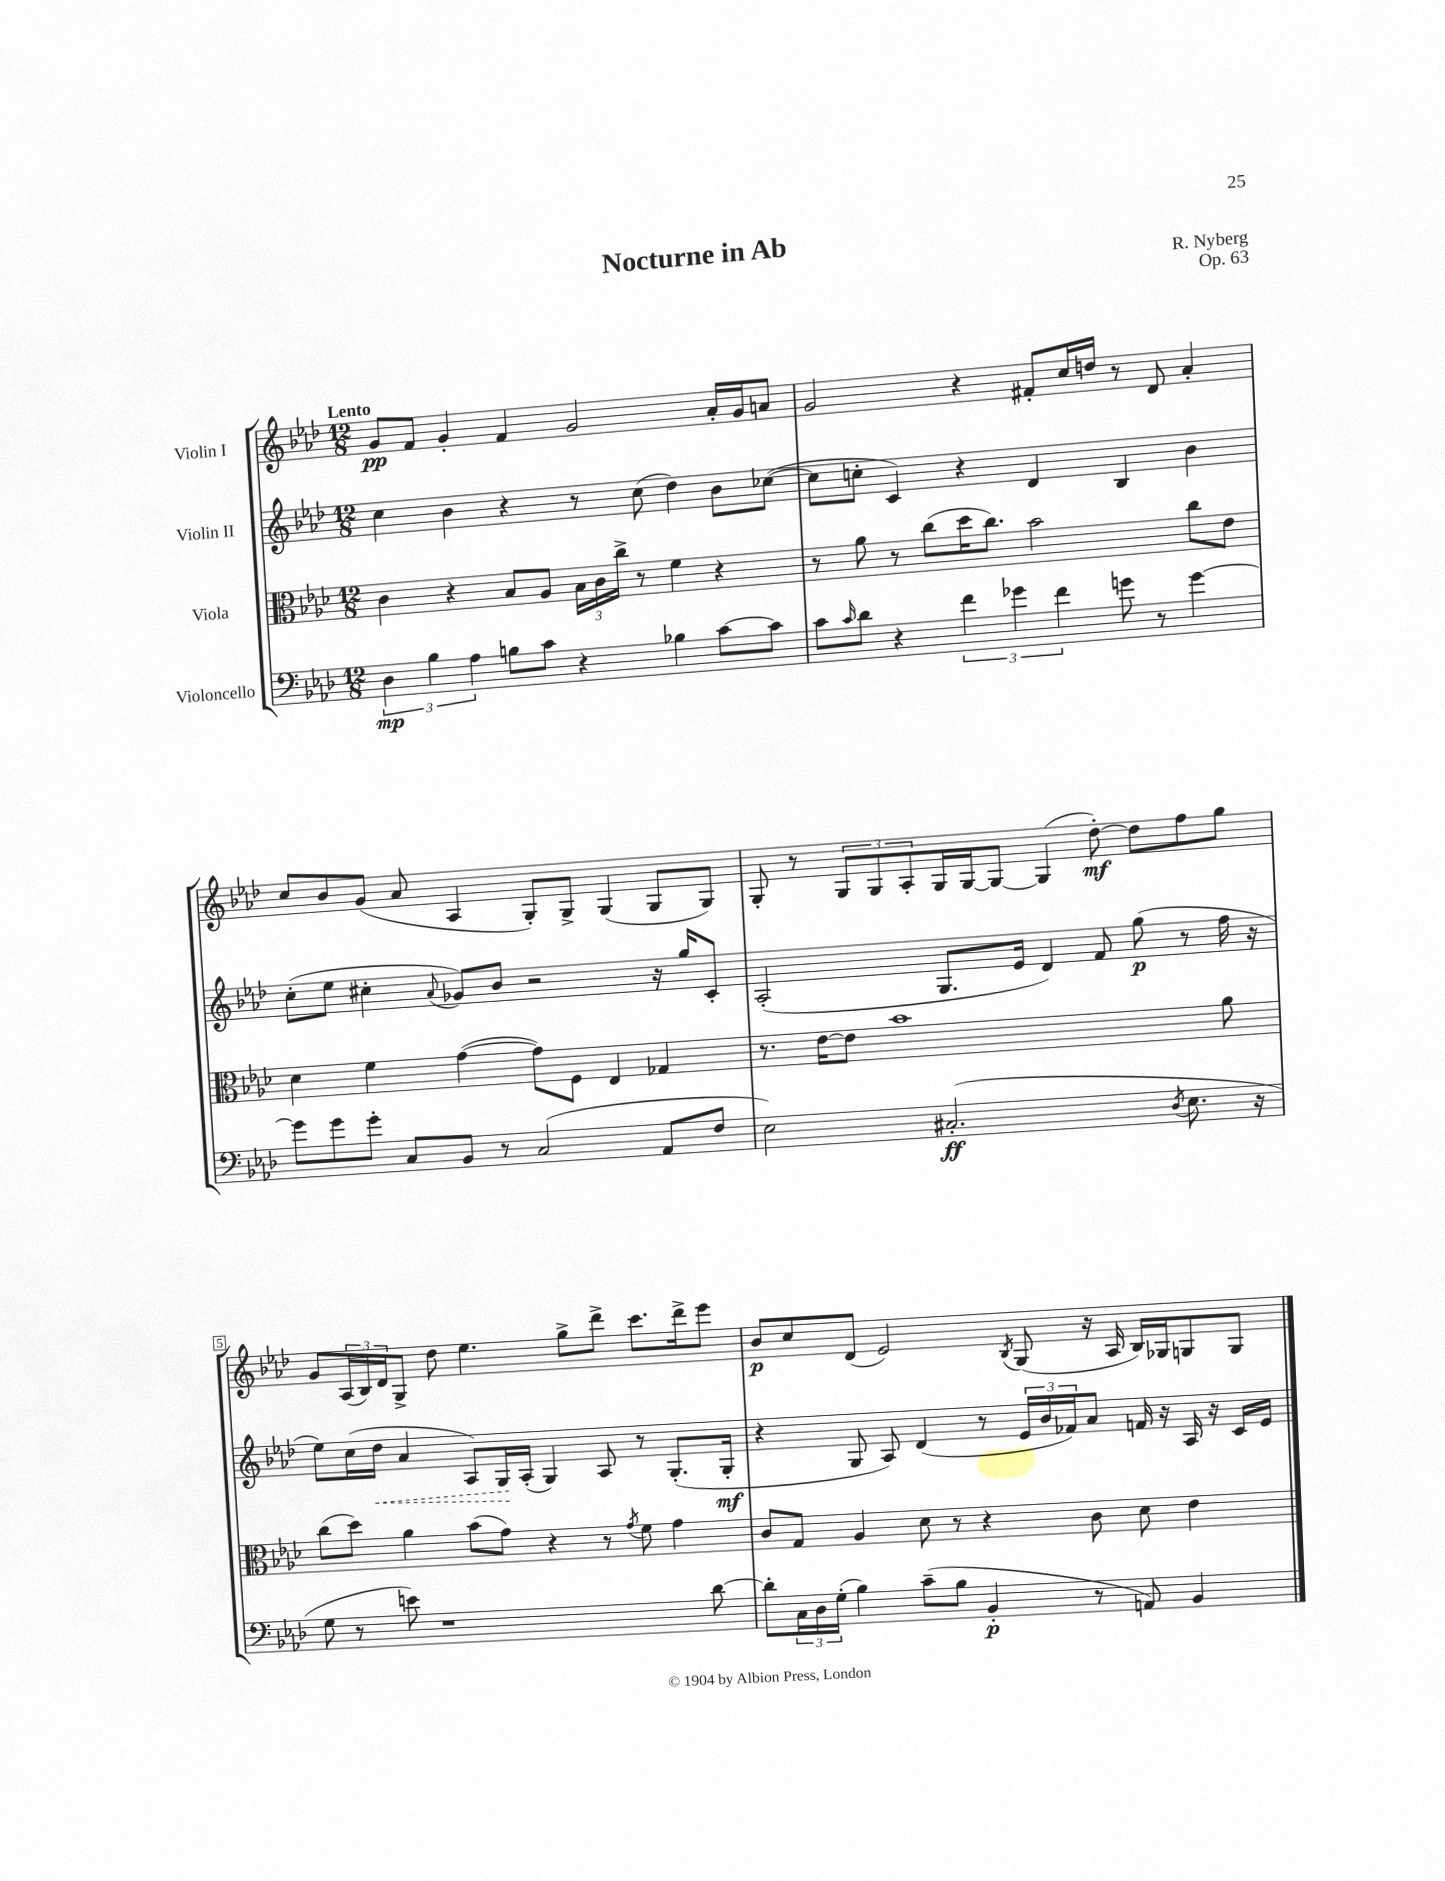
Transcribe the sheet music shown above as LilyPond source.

\header { title = "Nocturne in Ab" composer = "R. Nyberg" opus = "Op. 63" }
<<
\new StaffGroup <<
\new Staff = "s0" \with { instrumentName = "Violin I" } {
    \clef treble \key aes \major \numericTimeSignature \time 12/8 \tempo "Lento"
    g'8\pp f'8 g'4-. f'4 g'2 aes'16-. g'16 a'8 |
    g'2 r4 fis'8-. c''16 d''16 r8 des'8 aes'4-. |
    c''8 bes'8 g'8( aes'8 aes4 g8-.) g8-> g4( g8 g8) |
    g8-. r8 \tuplet 3/2 { g8 g8 aes8-. } g16 g16~ g8~ g4( des''8~-.\mf) des''8 f''8 g''8 |
    g'8 \tuplet 3/2 { aes16( bes16) des'16 } g8-> des''8 ees''4. g''8-> des'''8-> c'''8. des'''16-> ees'''8 |
    bes'8\p c''8 des'8( ees'2) \acciaccatura { bes8 } g8( r16 aes16 bes16) ges16 g8 g8 \bar "|." |
}
\new Staff = "s1" \with { instrumentName = "Violin II" } {
    \clef treble \key aes \major \numericTimeSignature \time 12/8
    c''4 bes'4 r4 r8 c''8( des''4) bes'8 ces''8~( |
    ces''8 c''8-. c'4) r4 des'4 bes4 bes'4 |
    c''8-.( ees''8 cis''4-. \appoggiatura { aes'8 } ges'8) bes'8 r2 r16 g''16 c'8-. |
    aes2-.( g8. ees'16 des'4) f'8 g''8\p( r8 f''16 r16 |
    ees''8) c''16( \once \override Hairpin.style = #'dashed-line des''16\< aes'4 aes8) g16\! aes16-.( g4) aes8 r8 g8.-.( g16-.\mf |
    r4 g8 aes8) des'4( r8 \tuplet 3/2 { ees'16 bes'16 fes'16) } aes'8 f'16 r16 aes16 r16 c'16 ees'16 \bar "|." |
}
\new Staff = "s2" \with { instrumentName = "Viola" } {
    \clef alto \key aes \major \numericTimeSignature \time 12/8
    c'4 r4 bes8 aes8 \tuplet 3/2 { bes16 c'16 c''16-> } r8 f'4 r4 |
    r8 aes'8 r8 c''8( des''16 c''8.) bes'2 c''8 ees'8 |
    des'4 f'4 g'4~( g'8) f8 ees4 ges4 |
    r8. ees'16~ ees'8 bes'1 aes'8 |
    c''8( des''8) aes'4 bes'8( g'8) r4 r8 \acciaccatura { g'8 } f'8 g'4 |
    c'8 g8 aes4 des'8 r8 r4 c'8 des'8 ees'4 \bar "|." |
}
\new Staff = "s3" \with { instrumentName = "Violoncello" } {
    \clef bass \key aes \major \numericTimeSignature \time 12/8
    \tuplet 3/2 { des4\mp bes4 aes4 } b8 c'8 r4 bes4 c'8~ c'8 |
    c'8 \grace { c'16 } des'8 r4 \tuplet 3/2 { f'4 ges'4 f'4 } g'8 r8 g'4~ |
    g'8 g'8 g'8-. c8 bes,8 r8 c2( aes,8 f8 |
    ees2) cis2.-.\ff( \acciaccatura { des8 } ees8. r16 |
    g8 r8 e'8) r1 des'8~ |
    des'8-. \tuplet 3/2 { c16 des16 g16-.( } bes4) c'8--( bes8 bes,4-.\p r8 a,8) bes,4 \bar "|." |
}
>>
>>
\layout { \context { \Score \override BarNumber.break-visibility = ##(#f #t #t) barNumberVisibility = #(every-nth-bar-number-visible 5) \override BarNumber.stencil = #(make-stencil-boxer 0.1 0.3 ly:text-interface::print) } }
